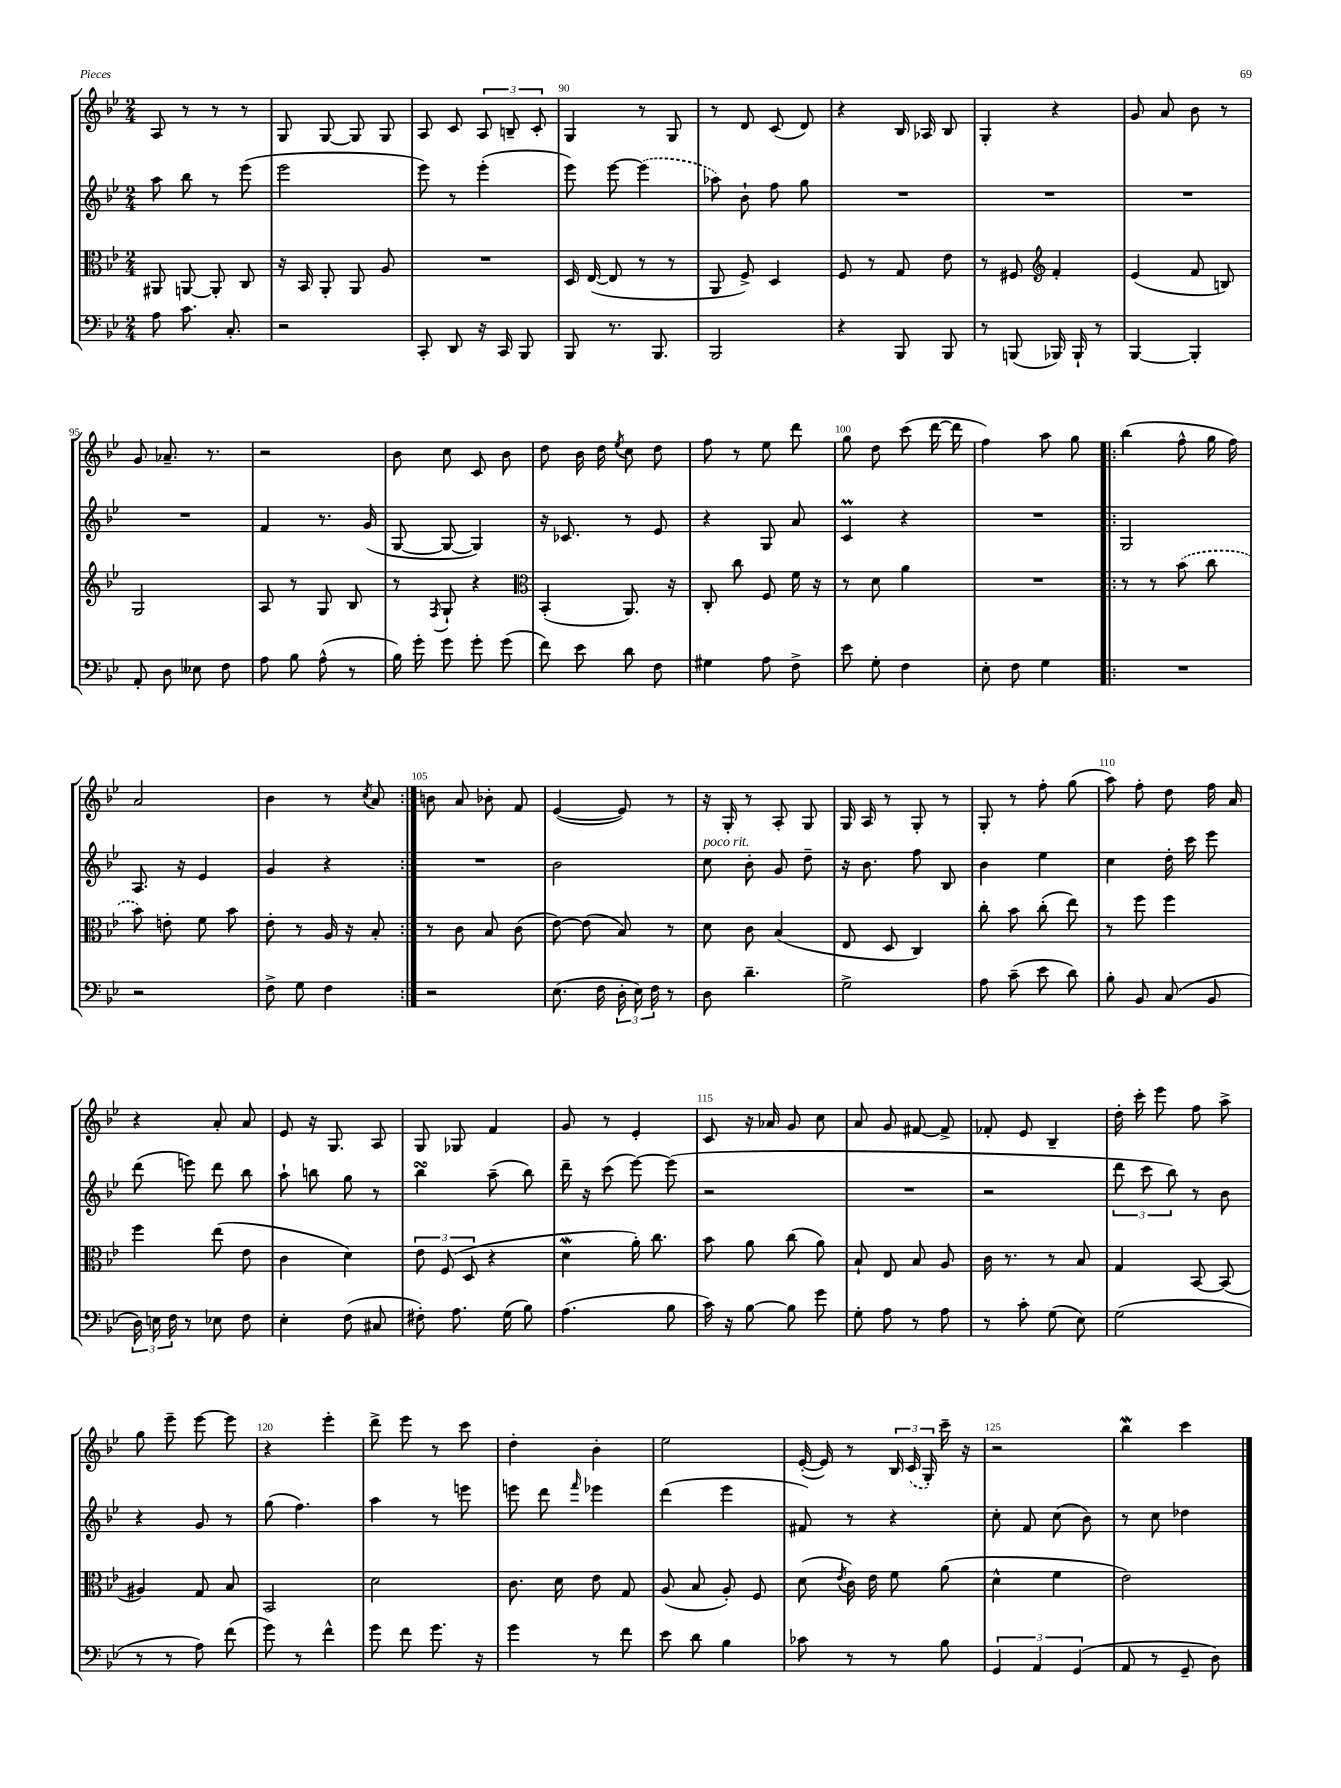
<<
\new StaffGroup <<
\new Staff = "s0" {
    \clef treble \key bes \major \numericTimeSignature \time 2/4
    \autoBeamOff a8 r8 r8 r8 |
    g8 g8~ g8 g8 |
    a8 c'8 \tuplet 3/2 { a8 b8-- c'8-. } |
    g4 r8 g8 |
    r8 d'8 c'8( d'8) |
    r4 bes16 aes16 bes8 |
    g4-. r4 |
    g'8 a'8 bes'8 r8 |
    g'8 aes'8.-- r8. |
    r2 |
    bes'8 c''8 c'8 bes'8 |
    d''8 bes'16 d''16 \acciaccatura { ees''8 } c''8 d''8 |
    f''8 r8 ees''8 d'''8 |
    g''8 d''8 c'''8( d'''16~ d'''16 |
    f''4) a''8 g''8 |
    \repeat volta 2 { bes''4( f''8-^ g''16 f''16) |
    a'2 |
    bes'4 r8 \acciaccatura { c''8 } a'8 | }
    b'8 a'8 bes'8-. f'8 |
    ees'4~( ees'8) r8 |
    r16 g16-. r8 a8-. g8 |
    g16 a16 r8 g8-. r8 |
    g8-. r8 f''8-. g''8( |
    a''8) f''8-. d''8 f''16 a'16 |
    r4 a'8-. a'8 |
    ees'8 r16 g8. a8 |
    g8 ges8 f'4 |
    g'8 r8 ees'4-. |
    c'8 r16 aes'16 g'8 c''8 |
    a'8 g'8 fis'8~ fis'8-> |
    fes'8-. ees'8 bes4-- |
    d''16-. c'''16-. ees'''8 f''8 a''8-> |
    g''8 ees'''8-- ees'''8~ ees'''8 |
    r4 ees'''4-. |
    d'''8-> ees'''8 r8 c'''8 |
    d''4-. bes'4-. |
    ees''2 |
    ees'16~-.( ees'16) r8 \tuplet 3/2 { bes16 \once \slurDashed c'16( g16-.) } c'''16-- r16 |
    r2 |
    bes''4\mordent c'''4 \bar "|." |
}
\new Staff = "s1" {
    \clef treble \key bes \major \numericTimeSignature \time 2/4
    \autoBeamOff a''8 bes''8 r8 ees'''8( |
    ees'''2 |
    ees'''8) r8 ees'''4-.( |
    ees'''8) ees'''8~ \once \slurDashed ees'''4( |
    aes''8) bes'8-! f''8 g''8 |
    R2 |
    R2 |
    R2 |
    R2 |
    f'4 r8. g'16( |
    g8~ g8~ g4) |
    r16 ces'8. r8 ees'8 |
    r4 g8 a'8 |
    c'4\prall r4 |
    R2 |
    \repeat volta 2 { g2 |
    a8. r16 ees'4 |
    g'4 r4 | }
    R2 |
    bes'2 |
    c''8^\markup { \italic "poco rit." } bes'8-. g'8 d''8-- |
    r16 bes'8. f''8 bes8 |
    bes'4 ees''4 |
    c''4 d''16-. c'''16 ees'''8 |
    d'''8( e'''8) d'''8 bes''8 |
    a''8-! b''8 g''8 r8 |
    bes''4\turn a''8--( bes''8) |
    d'''16-- r16 c'''8( ees'''8~) ees'''8( |
    r2 |
    R2 |
    r2 |
    \tuplet 3/2 { d'''8 c'''8 bes''8) } r8 bes'8 |
    r4 g'8 r8 |
    g''8( f''4.) |
    a''4 r8 e'''8 |
    e'''8 d'''8 \grace { f'''16 } ees'''4 |
    d'''4( ees'''4 |
    fis'8) r8 r4 |
    c''8-. f'8 c''8( bes'8) |
    r8 c''8 des''4 \bar "|." |
}
\new Staff = "s2" {
    \clef alto \key bes \major \numericTimeSignature \time 2/4
    \autoBeamOff ais,8 a,8~ a,8-. c8 |
    r16 bes,16 a,8-. a,8 a8 |
    R2 |
    d16 ees16~( ees8 r8 r8 |
    a,8 f8->) d4 |
    f8 r8 g8 ees'8 |
    r8 fis8 \clef treble f'4-. |
    ees'4( f'8 b8) |
    g2 |
    a8 r8 g8 bes8 |
    r8 \acciaccatura { f8 } g8-! r4 |
    \clef alto bes,4-.( a,8.) r16 |
    c8-. c''8 f8 f'16 r16 |
    r8 d'8 a'4 |
    R2 |
    \repeat volta 2 { r8 r8 \once \slurDashed bes'8( c''8 |
    bes'8) e'8-. f'8 bes'8 |
    ees'8-. r8 a16 r16 bes8-. | }
    r8 c'8 bes8 c'8( |
    ees'8~) ees'8( bes8) r8 |
    d'8 c'8 bes4( |
    ees8 d8 c4) |
    c''8-. bes'8 c''8-.( ees''8) |
    r8 f''8 f''4 |
    f''4 ees''8( ees'8 |
    c'4 d'4) |
    \tuplet 3/2 { ees'8 f8( d8 } r4 |
    d'4\mordent a'16-.) c''8. |
    bes'8 a'8 c''8( a'8) |
    bes8-! ees8 bes8 a8 |
    c'16 r8. r8 bes8 |
    g4 bes,8~ bes,8( |
    ais4) g8 bes8 |
    bes,2 |
    d'2 |
    c'8. d'16 ees'8 g8 |
    a8( bes8 a8-.) f8 |
    d'8( \acciaccatura { ees'8 } c'16) ees'16 f'8 a'8( |
    d'4-^ f'4 |
    ees'2) \bar "|." |
}
\new Staff = "s3" {
    \clef bass \key bes \major \numericTimeSignature \time 2/4
    \autoBeamOff a8 c'8. c8.-. |
    r2 |
    c,8-. d,8 r16 c,16 bes,,8 |
    bes,,8 r8. bes,,8. |
    bes,,2 |
    r4 bes,,8 bes,,8 |
    r8 b,,8( bes,,16) bes,,16-! r8 |
    bes,,4~ bes,,4-. |
    a,8-. d8 eeses8 f8 |
    a8 bes8 a8-^( r8 |
    bes16) g'16-. g'8 g'8-. g'8( |
    f'8) ees'8 d'8 f8 |
    gis4 a8 f8-> |
    ees'8 g8-. f4 |
    ees8-. f8 g4 |
    \repeat volta 2 { R2 |
    r2 |
    f8-> g8 f4 | }
    r2 |
    ees8.( f16 \tuplet 3/2 { d16-. ees16) f16 } r8 |
    d8 d'4.-- |
    g2-> |
    a8 c'8--( ees'8 d'8) |
    bes8-. bes,8 c8( bes,8 |
    \tuplet 3/2 { d16) e16 f16 } r8 ees8 f8 |
    ees4-. f8( cis8 |
    fis8-.) a8. g16( bes8) |
    a4.( bes8 |
    c'16) r16 bes8~ bes8 g'8 |
    g8-. a8 r8 a8 |
    r8 c'8-. g8( ees8) |
    g2( |
    r8 r8 a8) f'8( |
    g'8) r8 f'4-^ |
    g'8 f'8 g'8. r16 |
    g'4 r8 f'8 |
    ees'8 d'8 bes4 |
    ces'8 r8 r8 bes8 |
    \tuplet 3/2 { g,4 a,4 g,4( } |
    a,8 r8 g,8-- d8) \bar "|." |
}
>>
>>
\layout { \context { \Score currentBarNumber = #87 \override BarNumber.break-visibility = ##(#f #t #t) barNumberVisibility = #(every-nth-bar-number-visible 5) } }
